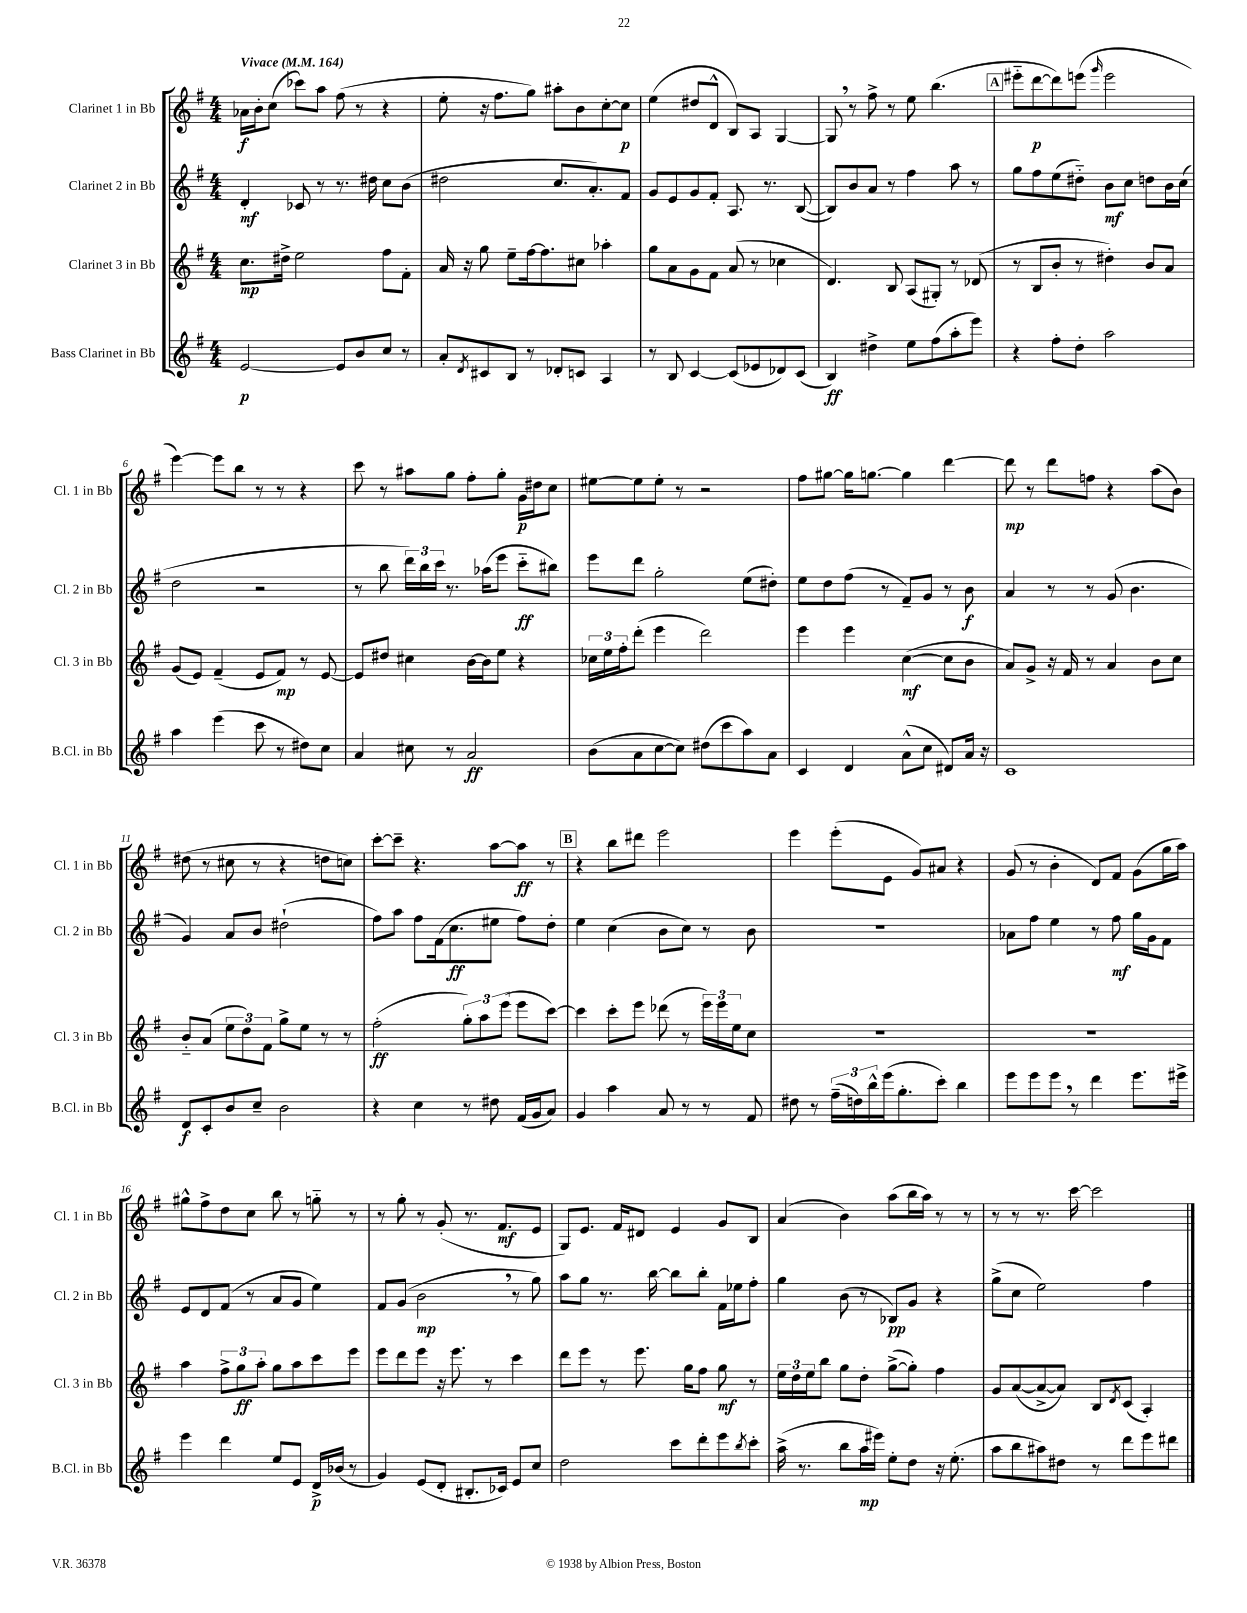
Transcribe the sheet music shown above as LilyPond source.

<<
\new StaffGroup <<
\new Staff = "s0" \with { instrumentName = "Clarinet 1 in Bb" shortInstrumentName = "Cl. 1 in Bb" } {
    \clef treble \key g \major \numericTimeSignature \time 4/4 \tempo "Vivace" 4 = 164
    aes'16\f b'16-. c''8( ces'''8) a''8 fis''8( r8 r4 |
    e''8-. r16 fis''8. g''8) ais''8-. b'8 c''8~-. c''8\p |
    e''4( dis''8 d'8-^ b8) a8 g4~ |
    g8 \breathe r8 fis''8-> r8 e''8 b''4.( |
    \mark \markup { \box "A" } eis'''8-_ d'''8~\p d'''8) e'''8( \grace { g'''16 } e'''2 |
    e'''4~) e'''8 b''8 r8 r8 r4 |
    c'''8 r8 ais''8 g''8 fis''8-. g''8-. g'16\p dis''16 c''8 |
    eis''8~ eis''8 eis''8-. r8 r2 |
    fis''8 gis''8~ gis''16 g''8.~ g''4 d'''4~ |
    d'''8\mp r8 d'''8 f''8 r4 a''8( b'8) |
    dis''8( r8 cis''8 r8 r4 d''8 c''8) |
    c'''8~-. c'''8-- r4. a''8~ a''8\ff r8 |
    \mark \markup { \box "B" } r4 b''8 dis'''8 e'''2 |
    e'''4 e'''8-.( e'8 g'8) ais'8 r4 |
    g'8( r8 b'4-. d'8) fis'8 g'8( g''16 a''16) |
    gis''8-^ fis''8-> d''8 c''8 b''8 r8 g''8-_ r8 |
    r8 g''8-. r8 g'8-.( r8. fis'8.\mf e'8 |
    g8) e'8. fis'16 dis'8 e'4 g'8 b8 |
    a'4( b'4) a''8( b''16 a''16) r8 r8 |
    r8 r8 r8. c'''16~ c'''2 \bar "|." |
}
\new Staff = "s1" \with { instrumentName = "Clarinet 2 in Bb" shortInstrumentName = "Cl. 2 in Bb" } {
    \clef treble \key g \major \numericTimeSignature \time 4/4
    d'4-.\mf ces'8 r8 r8. dis''16 c''8 b'8( |
    dis''2 c''8. a'8.-.) fis'8 |
    g'8 e'8 g'8 fis'8-. a8. r8. b8~( |
    b8) b'8 a'8 r8 fis''4 a''8 r8 |
    \mark \markup { \box "A" } g''8 fis''8 e''8( dis''8-_) b'8\mf c''8 d''8 b'16 c''16( |
    d''2 r2 |
    r8 b''8 \tuplet 3/2 { d'''16) b''16 c'''16 } r8. aes''16( e'''8 c'''8-_\ff bis''8) |
    e'''8 d'''8 g''2-. e''8( dis''8-.) |
    e''8 d''8 fis''8( r8 fis'8--) g'8 r8 b'8\f |
    a'4 r8 r8 g'8( b'4. |
    g'4) a'8 b'8 dis''2-!( |
    fis''8) a''8 fis''8 fis'16( c''8.\ff eis''8 fis''8) d''8-. |
    \mark \markup { \box "B" } e''4 c''4( b'8 c''8) r8 b'8 |
    R1 |
    aes'8 fis''8 e''4 r8 fis''8\mf g''16 g'16 fis'8 |
    e'8 d'8 fis'8( r8 a'8 g'8 e''4) |
    fis'8 g'8( b'2\mp \breathe r8 g''8) |
    a''8 g''8 r8. b''16~ b''8 b''8-. fis'16 ees''16 fis''8-. |
    g''4 b'8( r8 bes8\pp) g'8 r4 |
    g''8->( c''8 e''2) fis''4 \bar "|." |
}
\new Staff = "s2" \with { instrumentName = "Clarinet 3 in Bb" shortInstrumentName = "Cl. 3 in Bb" } {
    \clef treble \key g \major \numericTimeSignature \time 4/4
    c''8.\mp dis''16-> e''2 fis''8 fis'8-. |
    a'16 r16 g''8 e''8-- fis''16~ fis''8. cis''8 aes''4-. |
    g''8 a'8 g'8 fis'8 a'8( r8 ces''4 |
    d'4.) b8 a8( gis8-.) r8 des'8( |
    \mark \markup { \box "A" } r8 b8 b'8-. r8 dis''4-.) b'8 a'8 |
    g'8( e'8) fis'4--( e'8 fis'8\mp) r8 e'8~ |
    e'8 dis''8 cis''4 b'16~ b'16 e''8 r4 |
    \tuplet 3/2 { ces''16 e''16 fis''16-. } d'''8-.( e'''4 d'''2) |
    e'''4 e'''4 c''4~\mf( c''8 b'8 |
    a'8) g'8-> r16 fis'16 r8 a'4 b'8 c''8 |
    b'8-_ a'8( \tuplet 3/2 { e''8 d''8) fis'8 } g''8-> e''8 r8 r8 |
    fis''2-.\ff( \tuplet 3/2 { g''8-.) a''8 e'''8( } e'''8 c'''8~) |
    \mark \markup { \box "B" } c'''4 c'''8-. e'''8 des'''8( r8 \tuplet 3/2 { e'''16) e'''16 e''16 } c''8 |
    R1 |
    R1 |
    a''4 \tuplet 3/2 { fis''8-> g''8\ff a''8-. } g''8 a''8 c'''8 e'''8 |
    e'''8 d'''8 e'''8 r16 e'''8. r8 c'''4 |
    d'''8 e'''8 r8 e'''8. g''16 fis''8 g''8\mf r8 |
    \tuplet 3/2 { e''16 d''16 e''16 } b''8 g''8 d''8-. g''8~->( g''8-.) fis''4 |
    g'8 a'8~( a'8~-> a'8) b8 \acciaccatura { d'8 } c'8( a4-.) \bar "|." |
}
\new Staff = "s3" \with { instrumentName = "Bass Clarinet in Bb" shortInstrumentName = "B.Cl. in Bb" } {
    \clef treble \key g \major \numericTimeSignature \time 4/4
    e'2~\p e'8 b'8 c''8 r8 |
    a'8-. \acciaccatura { d'8 } cis'8 b8 r8 des'8-. c'8 a4 |
    r8 b8 c'4~ c'8( ees'8 des'8) c'8( |
    b4\ff) dis''4-> e''8 fis''8( a''8-. e'''8) |
    \mark \markup { \box "A" } r4 fis''8-. d''8-. a''2 |
    a''4 e'''4( c'''8 r8 dis''8) c''8 |
    a'4 cis''8 r8 a'2\ff |
    b'8( a'8 c''8~ c''8) dis''8( c'''8 a''8) a'8 |
    c'4 d'4 a'8-^( c''8 dis'8) a'16 r16 |
    c'1 |
    d'8\f c'8-. b'8 c''8-- b'2 |
    r4 c''4 r8 dis''8 fis'16( g'16 a'8) |
    \mark \markup { \box "B" } g'4 a''4 a'8 r8 r8 fis'8 |
    dis''8 r8 \tuplet 3/2 { fis''16--( d''16) b''16-^ } e'''16( g''8.-. c'''8-.) b''4 |
    e'''8 e'''8 e'''8 \breathe r8 d'''4 e'''8. eis'''16-> |
    e'''4 d'''4 e''8 e'8 d'16->\p bes'16( r8 |
    g'4) e'8( d'8-. bis8.-. ces'16) e'8 c''8 |
    d''2 c'''8 d'''8-. e'''8 \acciaccatura { b''8 } c'''8-. |
    a''16->( r8. b''8 a''16\mp eis'''16) e''8-. d''8 r16 e''8.-.( |
    a''8 b''8 ais''8) dis''8 r8 d'''8 e'''8 dis'''8 \bar "|." |
}
>>
>>
